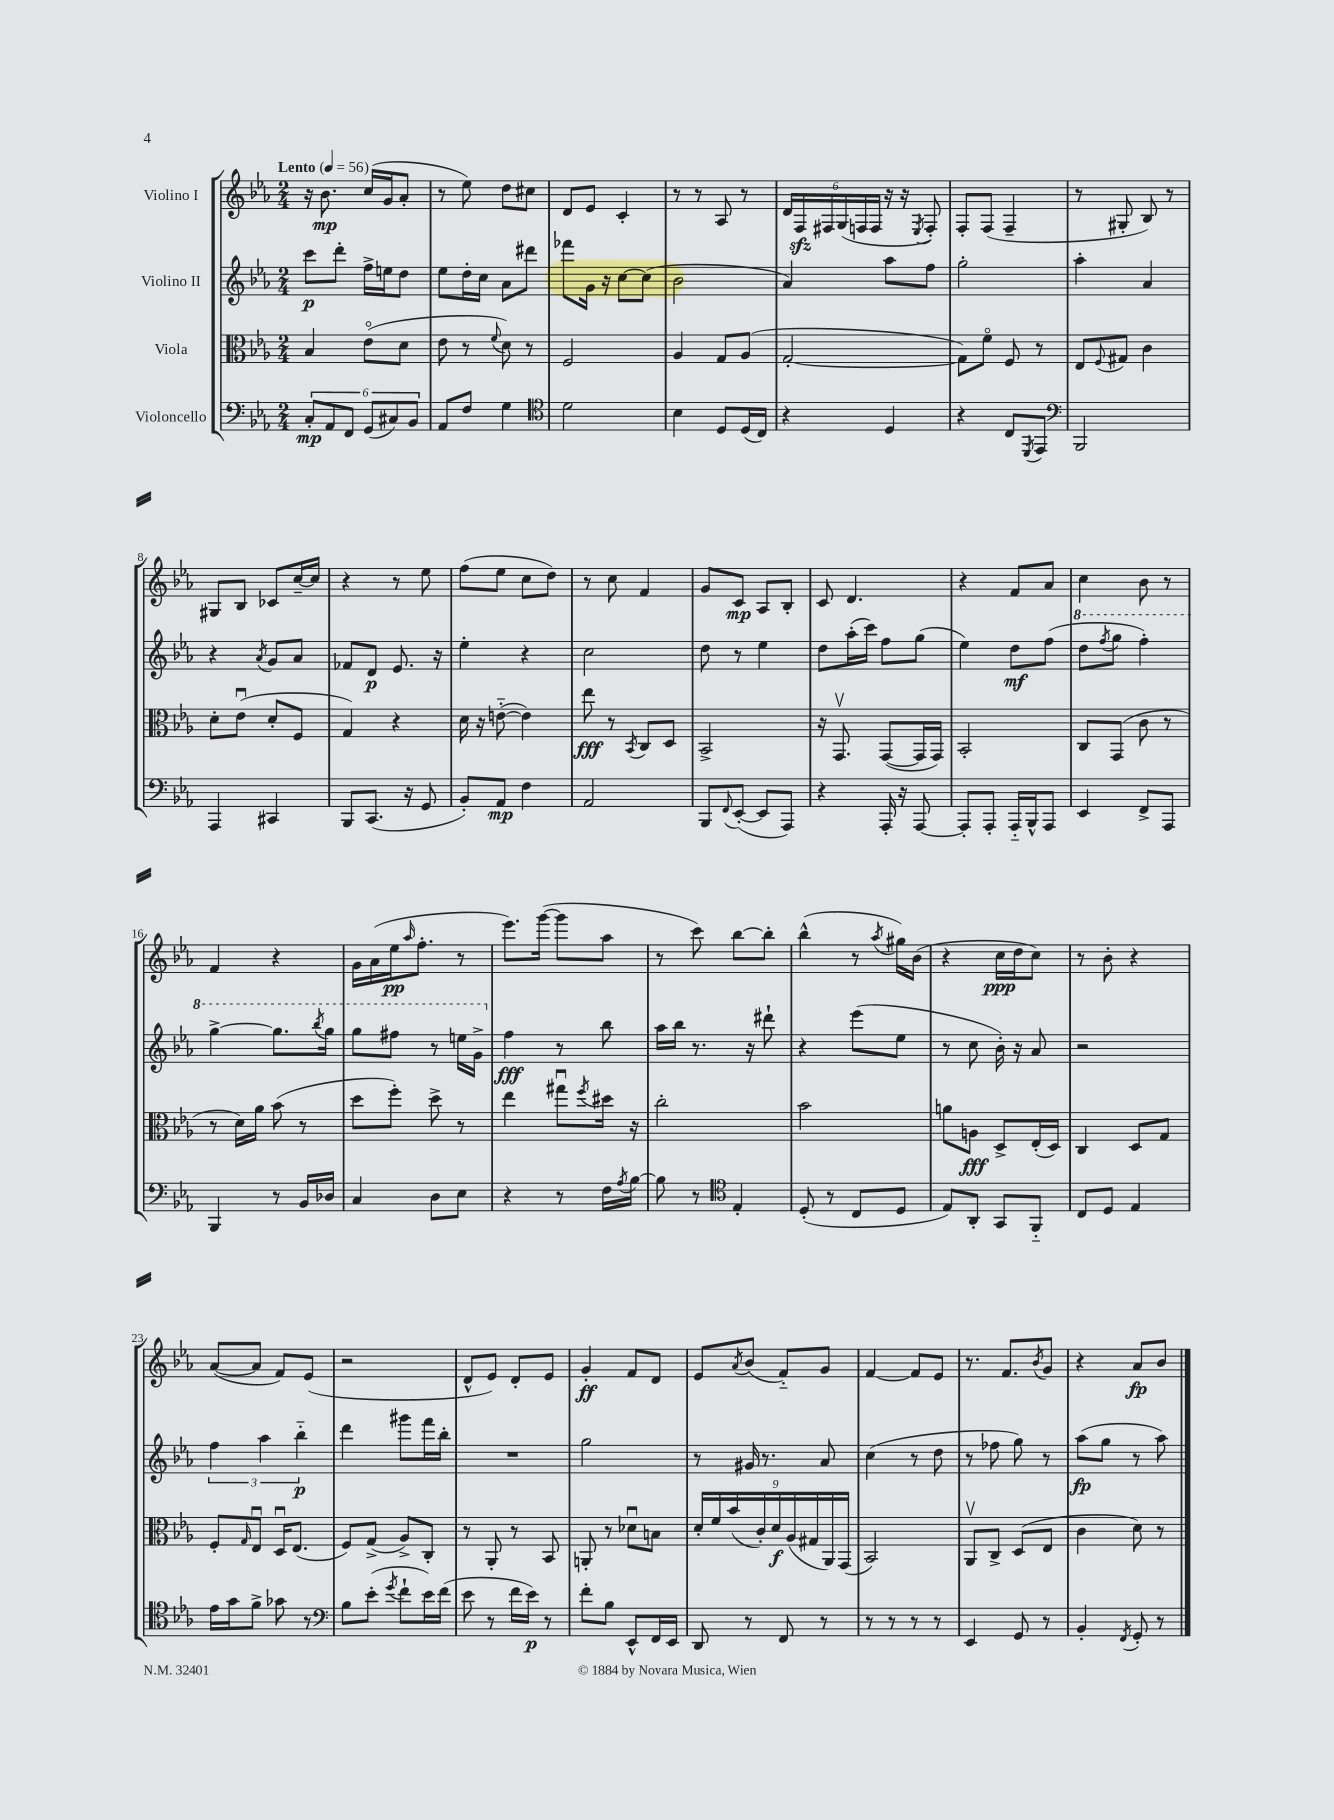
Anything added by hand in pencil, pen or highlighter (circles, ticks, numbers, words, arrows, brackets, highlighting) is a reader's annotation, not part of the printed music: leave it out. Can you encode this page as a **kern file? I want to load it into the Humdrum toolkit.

**kern	**dynam	**kern	**dynam	**kern	**dynam	**kern	**dynam
*part4	*part4	*part3	*part3	*part2	*part2	*part1	*part1
*staff4	*staff4	*staff3	*staff3	*staff2	*staff2	*staff1	*staff1
*I"Violoncello	*	*I"Viola	*	*I"Violino II	*	*I"Violino I	*
*clefF4	*	*clefC3	*	*clefG2	*	*clefG2	*
*k[b-e-a-]	*	*k[b-e-a-]	*	*k[b-e-a-]	*	*k[b-e-a-]	*
*M2/4	*	*M2/4	*	*M2/4	*	*M2/4	*
*MM56	*	*MM56	*	*MM56	*	*MM56	*
=1	=1	=1	=1	=1	=1	=1	=1
!	!	!	!	!	!	!LO:TX:a:B:t=Lento	!
12C'/L	mp	4B-/	.	8ccc\L	p	16r	.
.	.	.	.	.	.	8.b-\	mp
12AA-/	.	.	.	.	.	.	.
.	.	.	.	8ddd'\J	.	.	.
12FF/J	.	.	.	.	.	.	.
(12GG/L	.	(8e-\L	.	16ff^\LL	.	(16cc/LL	.
.	.	.	.	16een\J	.	16g/J	.
12C#X/)	.	.	.	.	.	.	.
.	.	8d\J	.	8dd\J	.	8a-'/J	.
12BB-/J	.	.	.	.	.	.	.
=2	=2	=2	=2	=2	=2	=2	=2
8AA-/L	.	8e-\	.	8ee-\L	.	8r	.
8F/J	.	8r	.	16dd'\L	.	8ee-\)	.
.	.	.	.	16cc\JJ	.	.	.
.	.	8qqf/	.	.	.	.	.
4G\	.	8d\)	.	8a-\L	.	8dd\L	.
.	.	8r	.	8ddd#X\J	.	8cc#X\J	.
=3	=3	=3	=3	=3	=3	=3	=3
*clefC4	*	*	*	*	*	*	*
2d\	.	2F/	.	8fff-X\L	.	8d/L	.
.	.	.	.	16g\Jk	.	8e-/J	.
.	.	.	.	16r	.	.	.
.	.	.	.	[8cc\L	.	4c'/	.
.	.	.	.	(8cc\J]	.	.	.
=4	=4	=4	=4	=4	=4	=4	=4
4B-\	.	4A-/	.	2b-\	.	8r	.
.	.	.	.	.	.	8r	.
8D/L	.	8G/L	.	.	.	8A-/	.
(16D/L	.	(8A-/J	.	.	.	8r	.
16C/JJ)	.	.	.	.	.	.	.
=5	=5	=5	=5	=5	=5	=5	=5
4r	.	[2G'/	.	4a-/)	.	24d/LL	.
.	.	.	.	.	.	24Fzz/	.
.	.	.	.	.	.	24F#X/	.
.	.	.	.	.	.	(24G/	.
.	.	.	.	.	.	24Fn/	.
.	.	.	.	.	.	24F/JJ	.
4D/	.	.	.	8aa-\L	.	16r	.
.	.	.	.	.	.	16r	.
.	.	.	.	.	.	8qE-/	.
.	.	.	.	8ff\J	.	8F'/)	.
=6	=6	=6	=6	=6	=6	=6	=6
4r	.	8G\L])	.	2gg'\	.	8F'/L	.
.	.	8f\J	.	.	.	(8F/J	.
8C/L	.	8F/	.	.	.	4F~/	.
8qDD/	.	.	.	.	.	.	.
8EE-/J	.	8r	.	.	.	.	.
=7	=7	=7	=7	=7	=7	=7	=7
*clefF4	*	*	*	*	*	*	*
2BBB-/	.	8E-/L	.	4aa-'\	.	8r	.
.	.	8qqF/	.	.	.	.	.
.	.	8G#X/J	.	.	.	8G#X'/	.
.	.	4c\	.	4a-/	.	8B-/)	.
.	.	.	.	.	.	8r	.
!!LO:LB:g=z
=8	=8	=8	=8	=8	=8	=8	=8
4AAA-/	.	8d'\L	.	4r	.	8G#X/L	.
.	.	(8e-u\J	.	.	.	8B-/J	.
.	.	.	.	8qa-/	.	.	.
4CC#X/	.	8d'/L	.	8g/L	.	8c-X/L	.
.	.	8F/J	.	8a-/J	.	[16cc~/L	.
.	.	.	.	.	.	16cc/JJ]	.
=9	=9	=9	=9	=9	=9	=9	=9
8BBB-/L	.	4G/)	.	8f-X/L	.	4r	.
(8.CC/J	.	.	.	8d/J	p	.	.
.	.	4r	.	8.e-/	.	8r	.
16r	.	.	.	.	.	.	.
8GG/	.	.	.	.	.	8ee-\	.
.	.	.	.	16r	.	.	.
=10	=10	=10	=10	=10	=10	=10	=10
8BB-'/L)	.	16d\	.	4ee-'\	.	(8ff\L	.
.	.	16r	.	.	.	.	.
8AA-/J	mp	([8en\	.	.	.	8ee-\J	.
4F\	.	4e\])	.	4r	.	8cc\L	.
.	.	.	.	.	.	8dd\J)	.
=11	=11	=11	=11	=11	=11	=11	=11
2AA-/	.	8ee-\	fff	2cc\	.	8r	.
.	.	8r	.	.	.	8cc\	.
.	.	8qBB-/	.	.	.	.	.
.	.	8C/L	.	.	.	4f/	.
.	.	8D/J	.	.	.	.	.
=12	=12	=12	=12	=12	=12	=12	=12
8BBB-/L	.	2BB-^/	.	8dd\	.	8g/L	.
8qqFF/	.	.	.	.	.	.	.
([8EE-'/J	.	.	.	8r	.	8c/J	mp
8EE-/L]	.	.	.	4ee-\	.	8A-/L	.
8AAA-/J)	.	.	.	.	.	8B-'/J	.
=13	=13	=13	=13	=13	=13	=13	=13
4r	.	16r	.	8dd\L	.	8c/	.
.	.	8.GGv/	.	.	.	.	.
.	.	.	.	(16aa-'\L	.	4.d/	.
.	.	.	.	16ccc\JJ)	.	.	.
16AAA-'/	.	([8GG/L	.	8ff\L	.	.	.
16r	.	.	.	.	.	.	.
[8AAA-/	.	16GG/L]	.	(8gg\J	.	.	.
.	.	16GG/JJ)	.	.	.	.	.
=14	=14	=14	=14	=14	=14	=14	=14
8AAA-'/L]	.	2BB-'/	.	4ee-\)	.	4r	.
8AAA-'/J	.	.	.	.	.	.	.
16AAA-/LL	.	.	.	8dd\L	mf	8f/L	.
16BBB-^^/J	.	.	.	.	.	.	.
8AAA-/J	.	.	.	(8ff\J	.	8a-/J	.
=15	=15	=15	=15	=15	=15	=15	=15
*	*	*	*	*8va	*	*	*
4EE-/	.	8C/L	.	8ddd\L	.	4cc\	.
.	.	.	.	8qfff/	.	.	.
.	.	(8GG/J	.	8ggg\J	.	.	.
8FF^/L	.	8c\	.	4fff'\)	.	8b-\	.
8AAA-/J	.	8r	.	.	.	8r	.
!!LO:LB:g=z
=16	=16	=16	=16	=16	=16	=16	=16
4BBB-/	.	8r	.	[4ggg^\	.	4f/	.
.	.	16d\LL)	.	.	.	.	.
.	.	16a-\JJ	.	.	.	.	.
8r	.	(8b-\	.	8.ggg\L]	.	4r	.
16BB-/LL	.	8r	.	.	.	.	.
.	.	.	.	8qbbb-/	.	.	.
16D-X/JJ	.	.	.	16ggg\Jk	.	.	.
=17	=17	=17	=17	=17	=17	=17	=17
4C/	.	8dd\L	.	8ggg\L	.	16g\LL	.
.	.	.	.	.	.	(16a-\	.
.	.	8ff'\J)	.	8fff#X\J	.	16ee-\J	pp
.	.	.	.	.	.	16qqaa-/	.
.	.	.	.	.	.	8.ff'\J	.
8D\L	.	8dd^\	.	8r	.	.	.
8E-\J	.	8r	.	16eeen\LL	.	8r	.
.	.	.	.	16gg^\JJ	.	.	.
=18	=18	=18	=18	=18	=18	=18	=18
*	*	*	*	*X8va	*	*	*
4r	.	4ee-\	.	4ff\	fff	8.eee-\L)	.
.	.	.	.	.	.	([16ggg\Jk	.
8r	.	8gg#Xu\L	.	8r	.	8ggg\L]	.
.	.	8qff/	.	.	.	.	.
16F\LL	.	16dd#X\Jk	.	8bb-\	.	8aa-\J	.
8qA-/	.	.	.	.	.	.	.
[16B-\JJ	.	16r	.	.	.	.	.
=19	=19	=19	=19	=19	=19	=19	=19
8B-\]	.	2cc'\	.	16aa-\LL	.	8r	.
.	.	.	.	16bb-\JJ	.	.	.
8r	.	.	.	8.r	.	8ccc\)	.
*clefC4	*	*	*	*	*	*	*
4E-'/	.	.	.	.	.	[8bb-\L	.
.	.	.	.	16r	.	.	.
.	.	.	.	8ddd#X`\	.	8bb-'\J]	.
=20	=20	=20	=20	=20	=20	=20	=20
(8D'/	.	2b-\	.	4r	.	(4bb-^^\	.
8r	.	.	.	.	.	.	.
8C/L	.	.	.	(8eee-\L	.	8r	.
.	.	.	.	.	.	8qaa-/	.
8D/J	.	.	.	8ee-\J	.	16gg#X\LL)	.
.	.	.	.	.	.	(16b-\JJ	.
=21	=21	=21	=21	=21	=21	=21	=21
8E-/L)	.	8an\L	.	8r	.	4r	.
8AA-'/J	.	8An\J	fff	8cc\	.	.	.
8GG/L	.	8D^/L	.	16b-'\)	.	16cc\LL	ppp
.	.	.	.	16r	.	16dd\J	.
8FF/J	.	(16E-'/L	.	8a-/	.	8cc\J)	.
.	.	16D/JJ)	.	.	.	.	.
=22	=22	=22	=22	=22	=22	=22	=22
8C/L	.	4C/	.	2r	.	8r	.
8D/J	.	.	.	.	.	8b-'\	.
4E-/	.	8D/L	.	.	.	4r	.
.	.	8G/J	.	.	.	.	.
!!LO:LB:g=z
=23	=23	=23	=23	=23	=23	=23	=23
16e-\LL	.	8F'/L	.	6ff\	.	([8a-/L	.
16g\J	.	.	.	.	.	.	.
.	.	16qqG/	.	.	.	.	.
8f^\J	.	8E-u/J	.	.	.	8a-/J]	.
.	.	.	.	6aa-\	.	.	.
8g-X\	.	16Du/KL	.	.	.	8f/L)	.
.	.	(8.E-/J	.	.	.	.	.
.	.	.	.	6bb-\	p	.	.
8r	.	.	.	.	.	(8e-/J	.
=24	=24	=24	=24	=24	=24	=24	=24
*clefF4	*	*	*	*	*	*	*
8B-\L	.	8F/L)	.	4ddd\	.	2r	.
(8e-'\J	.	(8G^/J	.	.	.	.	.
8qg/	.	.	.	.	.	.	.
8f`\L	.	8A-^/L)	.	8ggg#X\L	.	.	.
16e-\L)	.	8C'/J	.	16fff\L	.	.	.
(16f\JJ	.	.	.	16bb-'\JJ	.	.	.
=25	=25	=25	=25	=25	=25	=25	=25
8e-\	.	8r	.	2r	.	8d^^/L	.
8r	.	8AA-'/	.	.	.	8e-/J)	.
16f\LL	.	8r	.	.	.	8d'/L	.
16e-\JJ)	p	.	.	.	.	.	.
8r	.	8BB-/	.	.	.	8e-/J	.
=26	=26	=26	=26	=26	=26	=26	=26
8f'\L	.	8AAn'/	.	2gg\	.	4g'/	ff
8B-\J	.	8r	.	.	.	.	.
8EE-^^/L	.	8d-Xu\L	.	.	.	8f/L	.
16FF/L	.	8Bn\J	.	.	.	8d/J	.
16EE-/JJ	.	.	.	.	.	.	.
=27	=27	=27	=27	=27	=27	=27	=27
8DD/	.	18d'/LL	.	8r	.	8e-/L	.
.	.	18f/	.	.	.	.	.
.	.	(18b-/	.	.	.	.	.
.	.	.	.	.	.	8qa-/	.
8r	.	.	.	16g#X/	.	(8b-/J	.
.	.	18c'/)	.	.	.	.	.
.	.	.	.	8.r	.	.	.
.	.	18d/	f	.	.	.	.
8FF/	.	.	.	.	.	8f/L)	.
.	.	(18A-/	.	.	.	.	.
.	.	18G#X/	.	.	.	.	.
8r	.	.	.	8a-/	.	8g/J	.
.	.	18AA-/)	.	.	.	.	.
.	.	(18GG/JJ	.	.	.	.	.
=28	=28	=28	=28	=28	=28	=28	=28
8r	.	2BB-/)	.	(4cc\	.	[4f/	.
8r	.	.	.	.	.	.	.
8r	.	.	.	8r	.	8f/L]	.
8r	.	.	.	8dd\	.	8e-/J	.
=29	=29	=29	=29	=29	=29	=29	=29
4EE-/	.	8AA-v/L	.	8r	.	8.r	.
.	.	8C^/J	.	8ff-X\	.	.	.
.	.	.	.	.	.	8.f/L	.
8GG/	.	(8D/L	.	8gg\)	.	.	.
.	.	.	.	.	.	8qb-/	.
8r	.	8E-/J	.	8r	.	8g/J	.
=30	=30	=30	=30	=30	=30	=30	=30
4BB-'/	.	4c\	.	(8aa-\L	fp	4r	.
.	.	.	.	8gg\J	.	.	.
8qFF/	.	.	.	.	.	.	.
8GG'/	.	8d\)	.	8r	.	8a-/L	fp
8r	.	8r	.	8aa-\)	.	8b-/J	.
==	==	==	==	==	==	==	==
*-	*-	*-	*-	*-	*-	*-	*-
